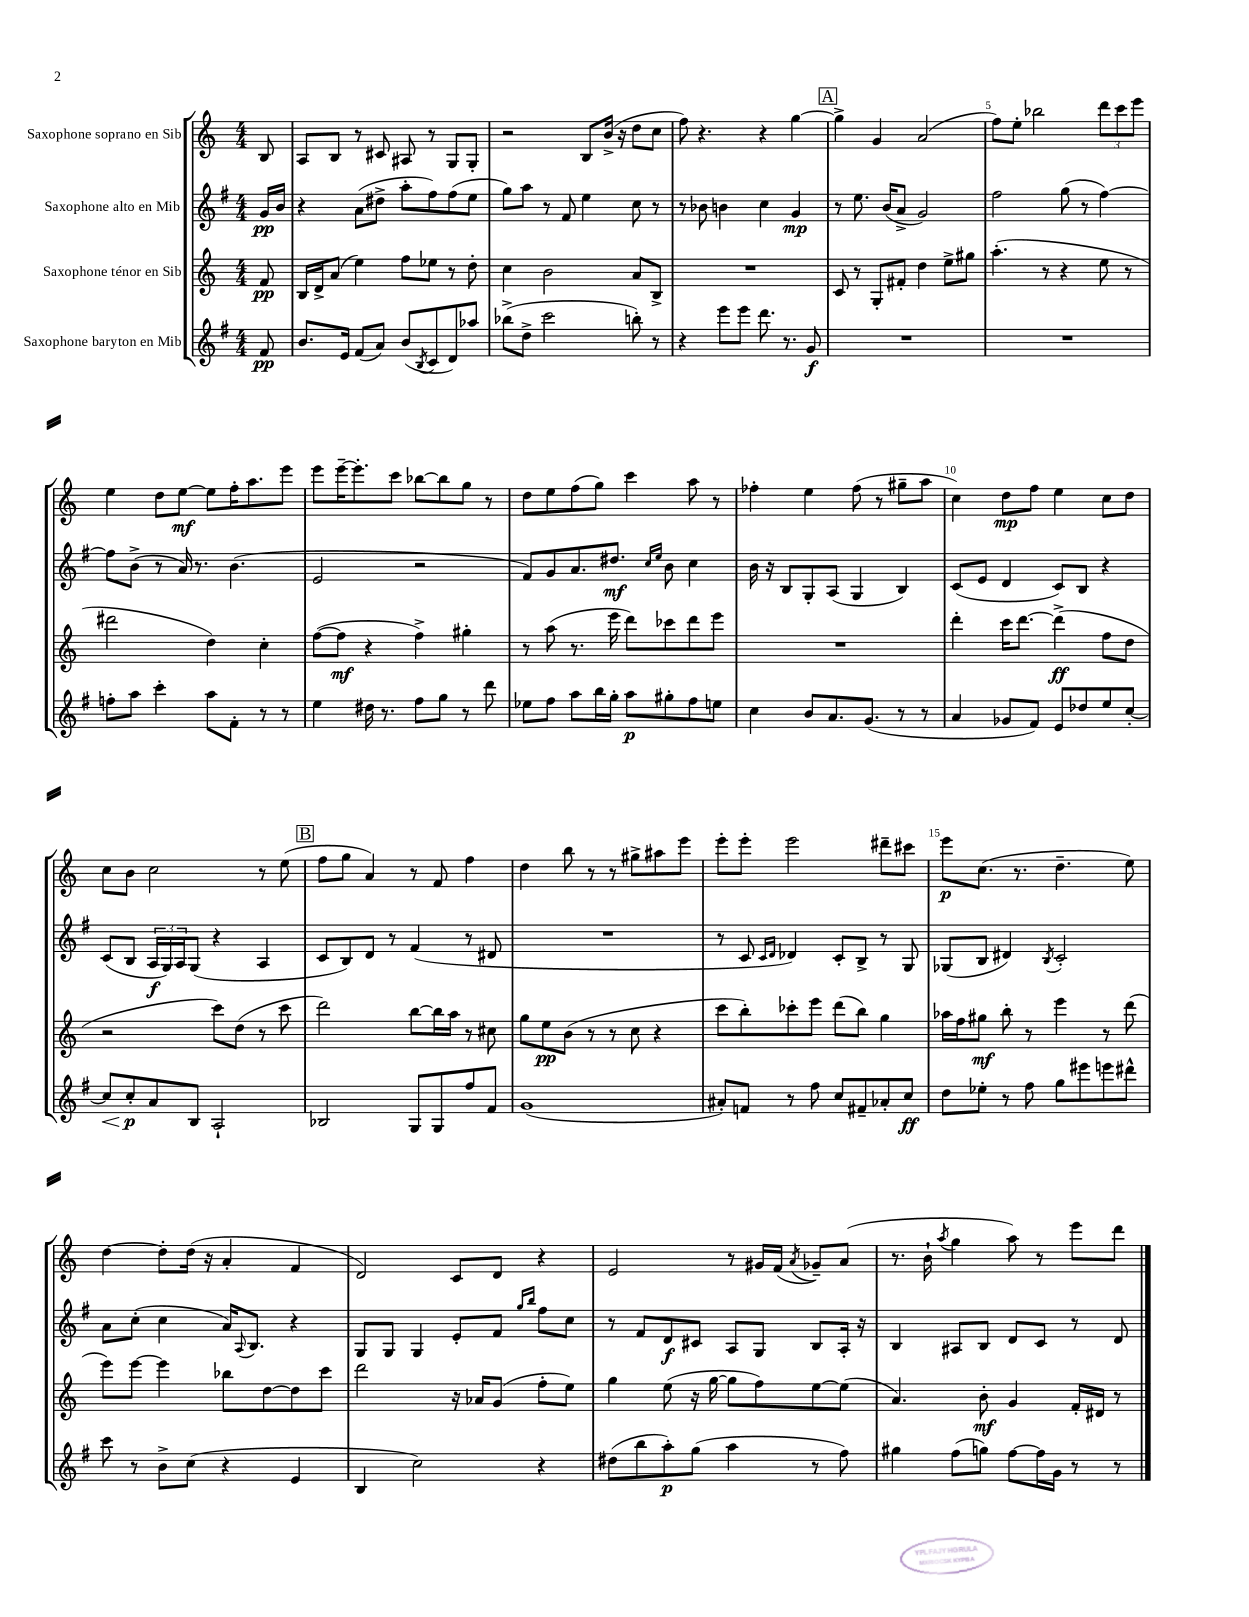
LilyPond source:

<<
\new StaffGroup <<
\new Staff = "s0" \with { instrumentName = "Saxophone soprano en Sib" } {
    \clef treble \key c \major \numericTimeSignature \time 4/4 \partial 8
    b8 |
    a8 b8 r8 cis'8 ais8 r8 g8 g8-. |
    r2 b8 b'16->( r16 d''8 c''8 |
    f''8) r4. r4 g''4~ |
    \mark \markup { \box "A" } g''4-> g'4 a'2( |
    f''8) e''8-. bes''2 \tuplet 3/2 { d'''8 c'''8 e'''8 } |
    e''4 d''8 e''8~\mf e''8 f''16-. a''8. e'''8 |
    e'''8 e'''16~-- e'''8.-. c'''8 bes''8~ bes''8 g''8 r8 |
    d''8 e''8 f''8( g''8) c'''4 a''8 r8 |
    fes''4-. e''4 fes''8( r8 gis''8-- a''8 |
    c''4) d''8\mp f''8 e''4 c''8 d''8 |
    c''8 b'8 c''2 r8 e''8( |
    \mark \markup { \box "B" } f''8 g''8 a'4) r8 f'8 f''4 |
    d''4 b''8 r8 r8 gis''8-> ais''8 e'''8 |
    e'''8-. e'''8-. e'''2 dis'''8-- cis'''8 |
    e'''8\p c''8.( r8. d''4.-- e''8) |
    d''4~ d''8-. d''16( r16 a'4-. f'4 |
    d'2) c'8 d'8 r4 |
    e'2 r8 gis'16 f'16( \acciaccatura { a'8 } ges'8--) a'8( |
    r8. b'16-! \acciaccatura { a''8 } g''4 a''8) r8 e'''8 d'''8 \bar "|." |
}
\new Staff = "s1" \with { instrumentName = "Saxophone alto en Mib" } {
    \clef treble \key g \major \numericTimeSignature \time 4/4 \partial 8
    g'16\pp b'16 |
    r4 a'8( dis''8-> a''8-. fis''8) fis''8( e''8 |
    g''8) a''8 r8 fis'8 e''4 c''8 r8 |
    r8 bes'8 b'4 c''4 g'4\mp |
    \mark \markup { \box "A" } r8 e''8. b'16( a'8-> g'2) |
    fis''2 g''8( r8 fis''4~) |
    fis''8 b'8->( r8 a'16) r8. b'4.( |
    e'2 r2 |
    fis'8) g'8 a'8. dis''8.\mf \grace { c''16 e''16 } b'8 c''4 |
    b'16 r16 b8 g8-. a8( g4 b4) |
    c'8( e'8 d'4 c'8) b8 r4 |
    c'8( b8 \tuplet 3/2 { a16\f g16) a16 } g8( r4 a4 |
    \mark \markup { \box "B" } c'8 b8) d'8 r8 fis'4( r8 dis'8 |
    R1 |
    r8 c'8 \grace { c'16 d'16 } des'4) c'8-. b8-> r8 g8 |
    ges8( b8 dis'4) \acciaccatura { b8 } c'2-. |
    a'8 c''8-.( c''4 a'16) \appoggiatura { a8 } b8. r4 |
    g8 g8 g4 e'8-. fis'8 \grace { g''16 b''16 } fis''8 c''8 |
    r8 fis'8 d'8\f cis'8 a8 g8 b8 a16-. r16 |
    b4 ais8 b8 d'8 c'8 r8 d'8 \bar "|." |
}
\new Staff = "s2" \with { instrumentName = "Saxophone ténor en Sib" } {
    \clef treble \key c \major \numericTimeSignature \time 4/4 \partial 8
    f'8\pp |
    b16 d'16-> a'8( e''4) f''8 ees''8 r8 d''8-. |
    c''4 b'2 a'8 b8-> |
    R1 |
    \mark \markup { \box "A" } c'8 r8 g8-. fis'8-. d''4 e''8-> gis''8 |
    a''4.-.( r8 r4 e''8 r8 |
    dis'''2 d''4) c''4-. |
    f''8~( f''8\mf r4 f''4->) gis''4-. |
    r8 a''8( r8. e'''16 d'''8) ces'''8 d'''8 e'''8 |
    R1 |
    d'''4-. c'''16 d'''8.~ d'''4->\ff( f''8 d''8 |
    r2 c'''8) d''8( r8 c'''8 |
    \mark \markup { \box "B" } d'''2) b''8~ b''16 a''16 r8 cis''8 |
    g''8 e''8\pp b'8( r8 r8 c''8 r4 |
    c'''8 b''8-.) ces'''8-. e'''8 d'''8( b''8) g''4 |
    aes''16 f''16 gis''8\mf b''8-. r8 e'''4 r8 d'''8( |
    e'''8) e'''8~ e'''4 bes''8 d''8~ d''8 c'''8 |
    d'''2 r16 aes'16 g'8( f''8-. e''8) |
    g''4 e''8( r16 g''16~ g''8 f''8) e''8~ e''8( |
    a'4.) b'8-.\mf g'4 f'16-. dis'16 r8 \bar "|." |
}
\new Staff = "s3" \with { instrumentName = "Saxophone baryton en Mib" } {
    \clef treble \key g \major \numericTimeSignature \time 4/4 \partial 8
    fis'8\pp |
    b'8. e'16 fis'8( a'8) b'8( \acciaccatura { b8 } c'8 d'8) aes''8 |
    bes''8->( d''8-> c'''2 b''8-.) r8 |
    r4 e'''8 e'''8 d'''8. r8. g'8\f |
    \mark \markup { \box "A" } R1 |
    R1 |
    f''8-. a''8 c'''4-. a''8 fis'8-. r8 r8 |
    e''4 dis''16 r8. fis''8 g''8 r8 d'''8 |
    ees''8 fis''8 a''8 b''16 g''16-. a''8\p gis''8-. fis''8 e''8 |
    c''4 b'8 a'8. g'8.( r8 r8 |
    a'4 ges'8 fis'8) e'8 des''8 e''8 c''8~-. |
    c''8\< c''8-.\p\! a'8 b8 a2-! |
    \mark \markup { \box "B" } bes2 g8 g8 fis''8 fis'8 |
    g'1( |
    ais'8-.) f'8 r8 fis''8 c''8 fis'8-- aes'8-. c''8\ff |
    d''8 ees''8-. r8 fis''8 g''8 eis'''8 e'''8 dis'''8-^ |
    c'''8 r8 b'8-> c''8( r4 e'4 |
    b4 c''2) r4 |
    dis''8( b''8 a''8-.\p) g''8( a''4 r8 fis''8) |
    gis''4 fis''8( g''8) fis''8~ fis''16 g'16 r8 r8 \bar "|." |
}
>>
>>
\layout { \context { \Score \override BarNumber.break-visibility = ##(#f #t #t) barNumberVisibility = #(every-nth-bar-number-visible 5) } }
